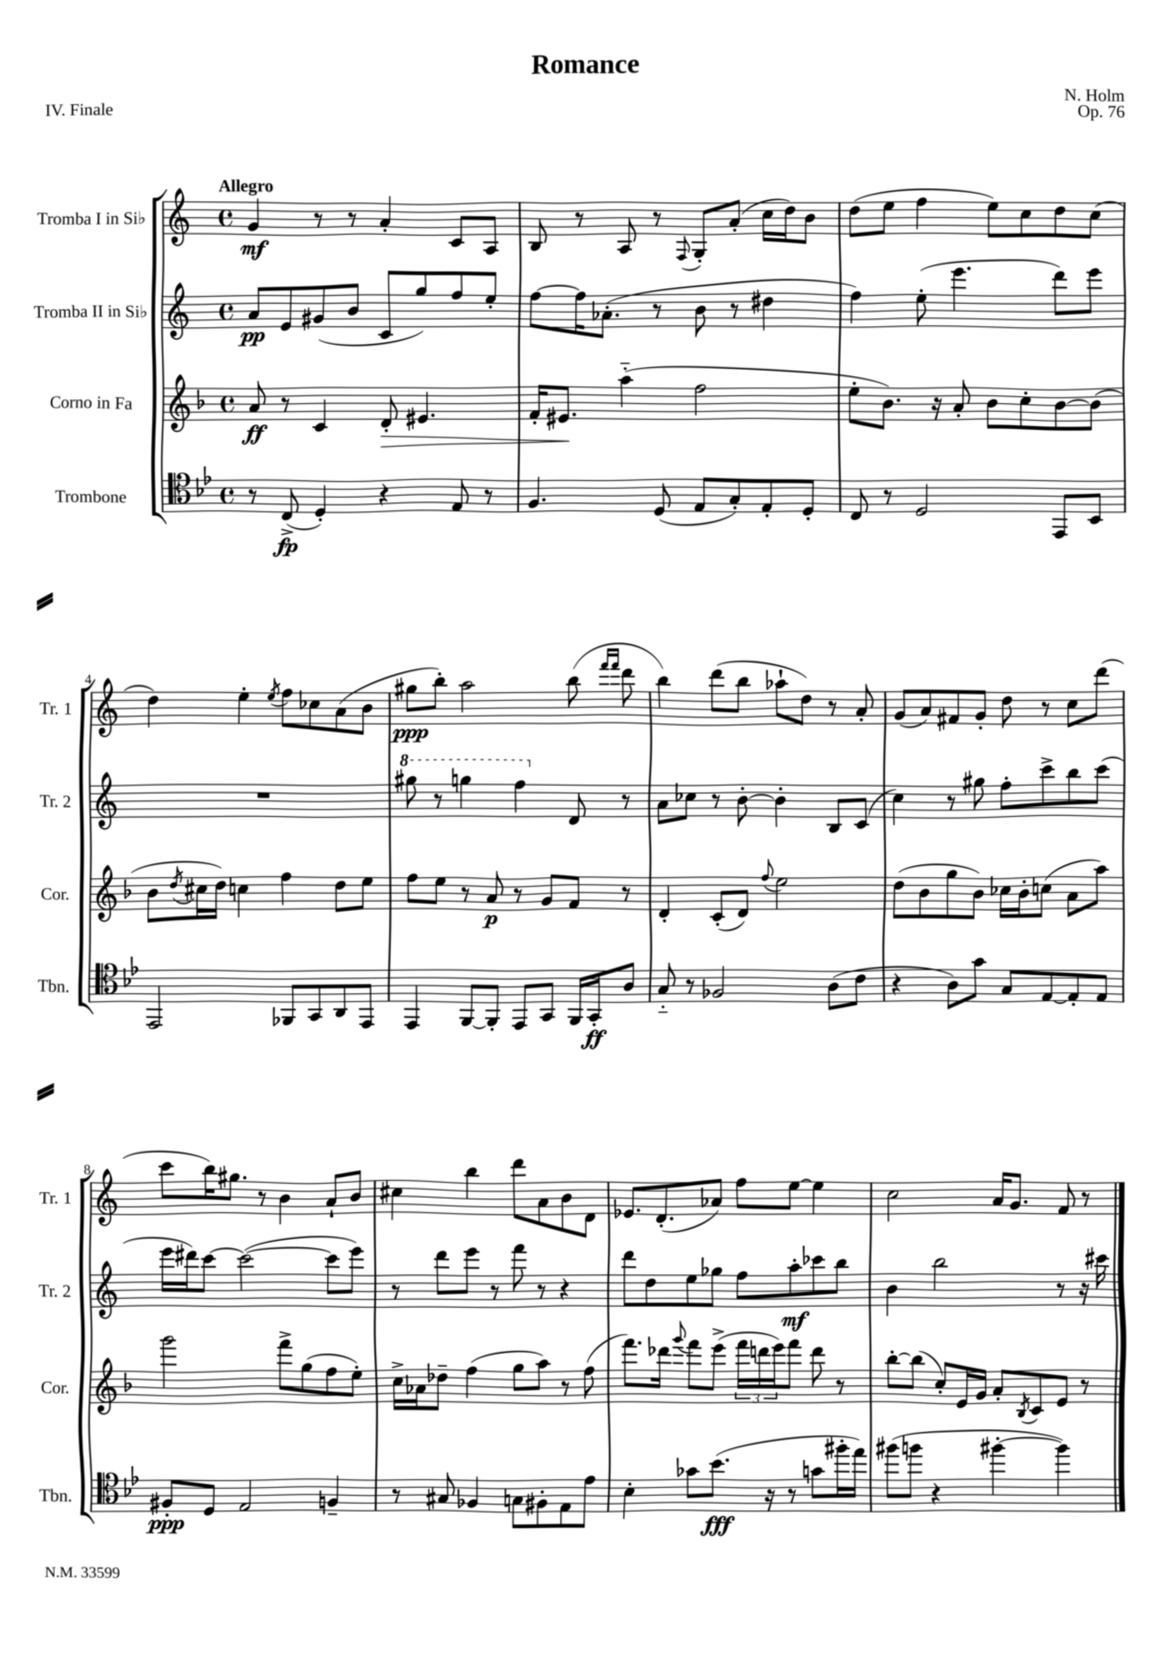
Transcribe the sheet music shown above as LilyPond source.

\header { title = "Romance" composer = "N. Holm" opus = "Op. 76" piece = "IV. Finale" }
<<
\new StaffGroup <<
\new Staff = "s0" \with { instrumentName = "Tromba I in Sib" shortInstrumentName = "Tr. 1" } {
    \clef treble \key c \major \defaultTimeSignature \time 4/4 \tempo "Allegro"
    g'4\mf r8 r8 a'4-. c'8 a8 |
    b8 r8 a8 r8 \appoggiatura { f8 } g8-. a'8-.( c''16 d''16) b'8 |
    d''8( e''8 f''4 e''8) c''8 d''8 c''8( |
    d''4) e''4-. \acciaccatura { e''8 } f''8 ces''8 a'8( b'8 |
    gis''8\ppp b''8-.) a''2 b''8( \grace { f'''16 f'''16 } d'''8 |
    b''4) d'''8( b''8 aes''8-! d''8) r8 a'8-. |
    g'8( a'8) fis'8 g'8-. d''8 r8 c''8 d'''8( |
    c'''8 b''16) gis''8. r8 b'4 a'8-! b'8 |
    cis''4 b''4 d'''8 a'8 b'8 d'8 |
    ees'8. d'8.-.( aes'8) f''8 e''8~ e''4 |
    c''2 a'16 g'8. f'8 r8 \bar "|." |
}
\new Staff = "s1" \with { instrumentName = "Tromba II in Sib" shortInstrumentName = "Tr. 2" } {
    \clef treble \key c \major \defaultTimeSignature \time 4/4
    a'8\pp e'8 gis'8( b'8 c'8 g''8) f''8 e''8-. |
    f''8~ f''16 aes'8.-.( r8 b'8 r8 dis''4 |
    f''4) e''8-.( e'''4. d'''8) e'''8 |
    R1 |
    \ottava #1 gis'''8 r8 g'''4 f'''4 \ottava #0 d'8 r8 |
    a'8 ces''8 r8 b'8~-. b'4-. b8 c'8( |
    c''4) r8 gis''8 f''8-. c'''8-> b''8 c'''8( |
    e'''16 dis'''16) c'''8~ c'''2~( c'''8 e'''8) |
    r8 d'''8 e'''8 r8 f'''8 r8 r4 |
    d'''8 d''8 e''8 ges''8 f''8 a''8-.\mf ces'''8 b''8 |
    b'4 b''2 r8 r16 cis'''16 \bar "|." |
}
\new Staff = "s2" \with { instrumentName = "Corno in Fa" shortInstrumentName = "Cor." } {
    \clef treble \key f \major \defaultTimeSignature \time 4/4
    a'8\ff r8 c'4 d'8-.\> eis'4. |
    f'16-. eis'8.\! a''4-_( f''2 |
    e''8-. bes'8.) r16 a'8-. bes'8 c''8-. bes'8~ bes'8( |
    bes'8 \acciaccatura { d''8 } cis''16 d''16) c''4 f''4 d''8 e''8 |
    f''8 e''8 r8 a'8\p r8 g'8 f'8 r8 |
    d'4-. c'8-.( d'8) \appoggiatura { f''8 } e''2 |
    d''8( bes'8 g''8 bes'8) ces''16 bes'16-. c''8( a'8 a''8) |
    g'''2 f'''8-> g''8( f''8 e''8-.) |
    c''16-> aes'16 des''8-- f''4( g''8 a''8) r8 f''8( |
    f'''8.) des'''16 \appoggiatura { g'''8 } f'''8 e'''8->( \tuplet 3/2 { f'''16 d'''16 e'''16) } f'''8 d'''8 r8 |
    bes''8~-. bes''8( c''8-.) e'16 g'16 a'8-. \acciaccatura { bes8 } c'8 e'8 r8 \bar "|." |
}
\new Staff = "s3" \with { instrumentName = "Trombone" shortInstrumentName = "Tbn." } {
    \clef tenor \key bes \major \defaultTimeSignature \time 4/4
    r8 c8->\fp( d4-.) r4 ees8 r8 |
    f4. d8( ees8 g8-.) ees8-. d8-. |
    c8 r8 d2 ees,8 bes,8 |
    ees,2 fes,8 g,8 a,8 ees,8 |
    ees,4 f,8~ f,8-. ees,8 g,8 f,16 g,16-.\ff a8 |
    g8-_ r8 fes2 a8( c'8 |
    r4 a8) g'8 g8 ees8~ ees8-. ees8 |
    fis8-.\ppp d8 ees2 f4-- |
    r8 gis8 fes4 g8 fis8-. ees8 ees'8 |
    bes4-. ges'8 bes'8.\fff( r16 r8 g'8 fis''16-. ees''16) |
    fis''8( f''8 r4 fis''4~-. fis''4) \bar "|." |
}
>>
>>
